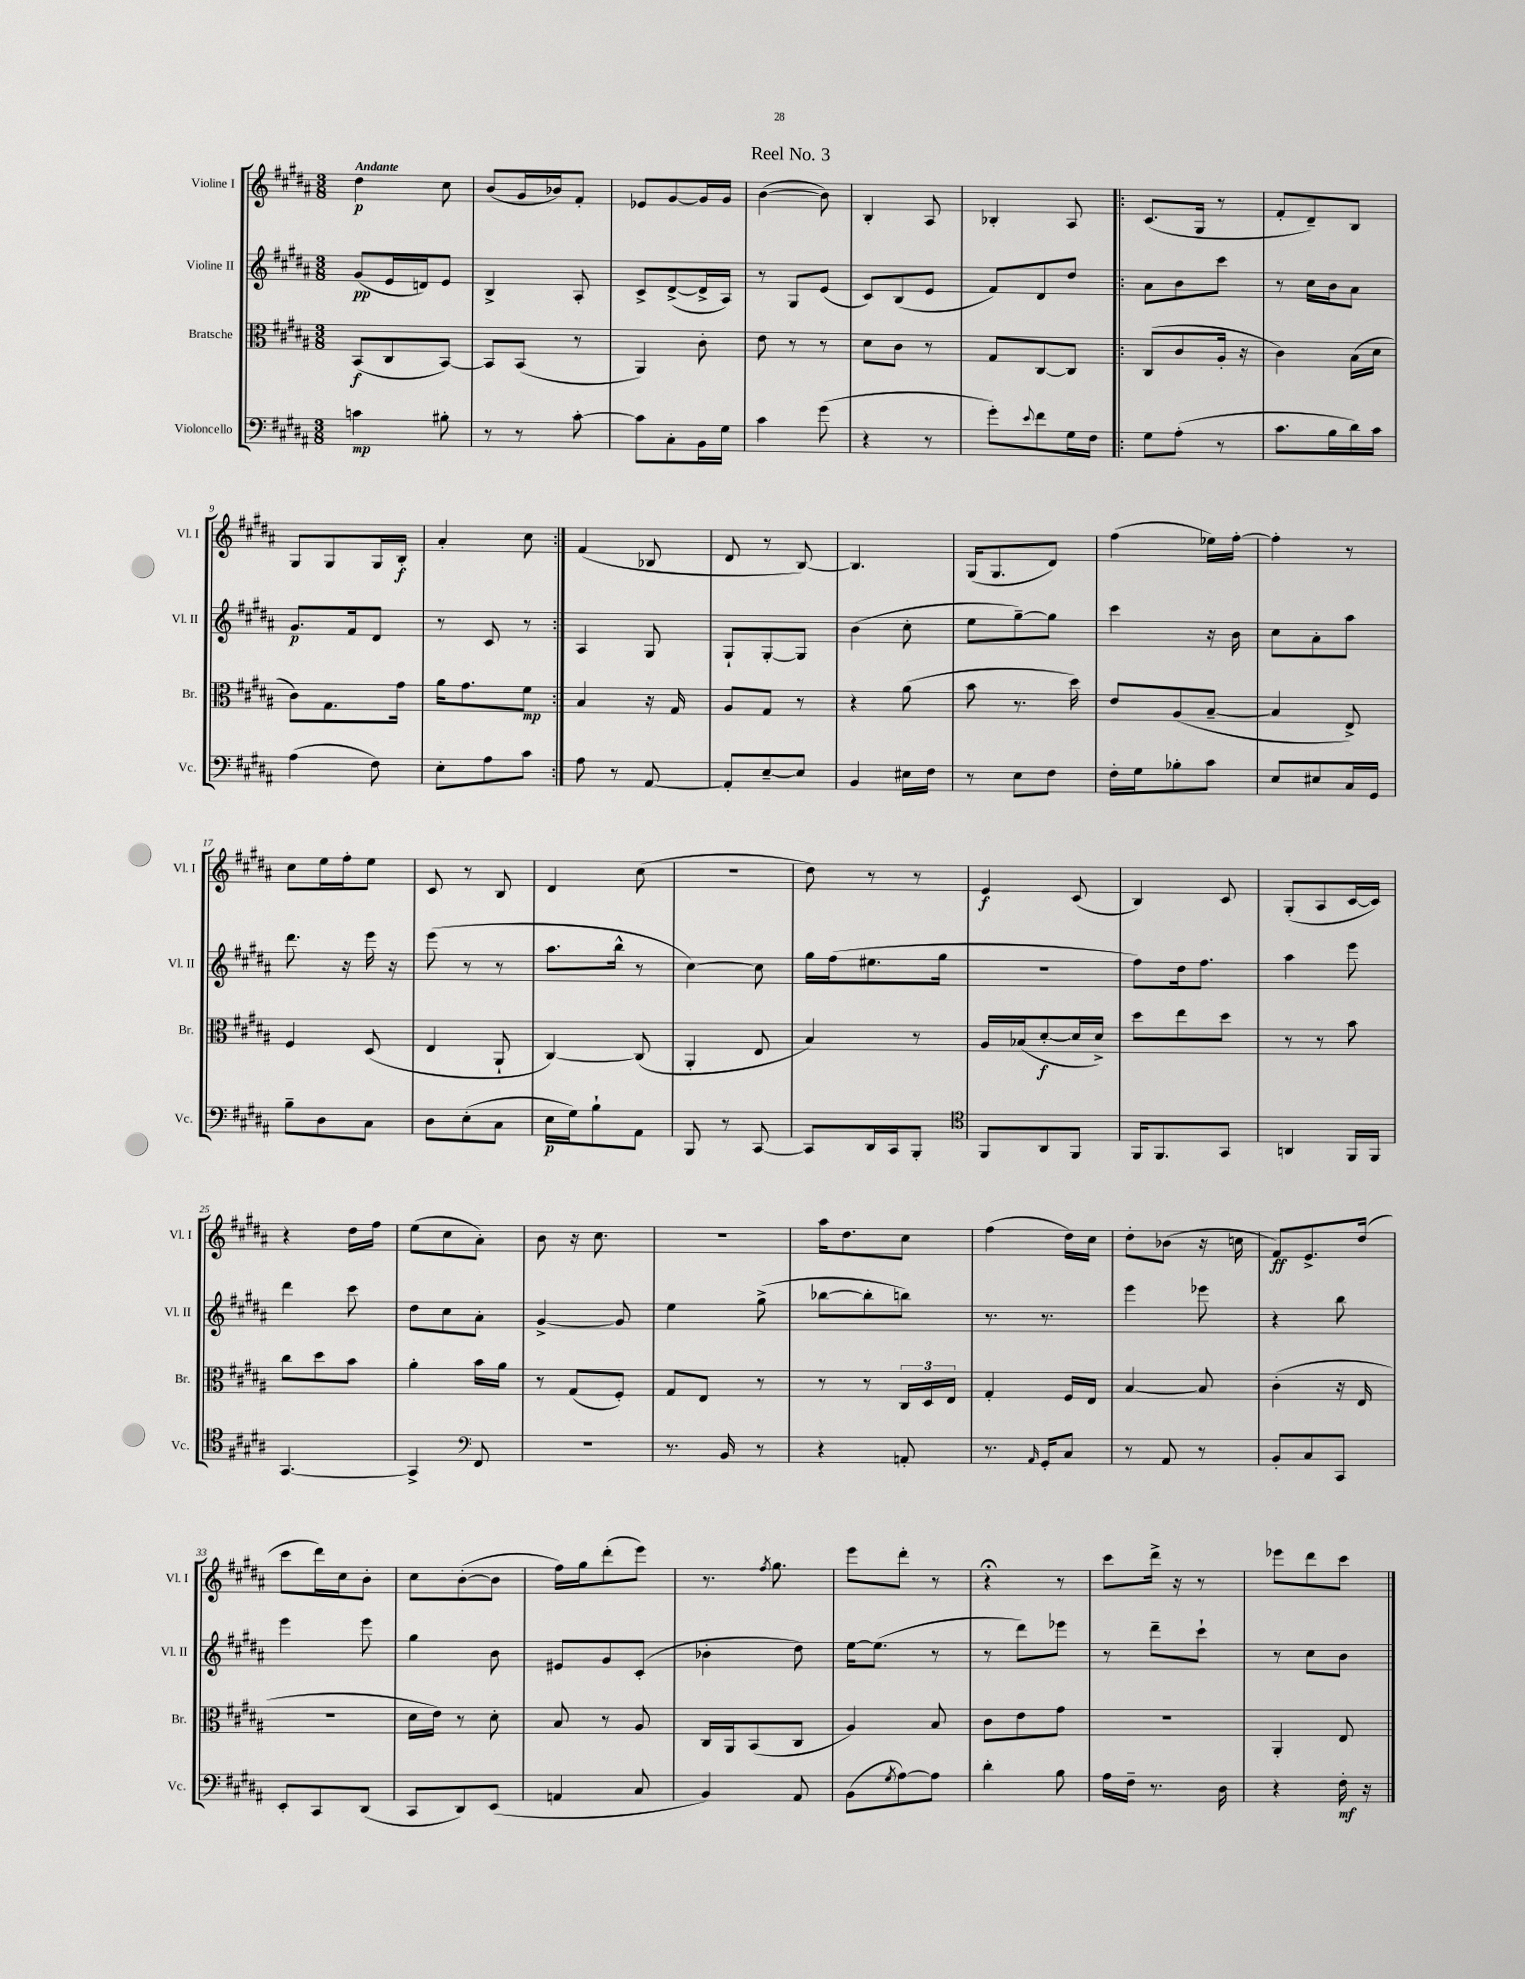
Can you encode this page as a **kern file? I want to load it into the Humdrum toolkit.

**kern	**dynam	**kern	**dynam	**kern	**dynam	**kern	**dynam
*part4	*part4	*part3	*part3	*part2	*part2	*part1	*part1
*staff4	*staff4	*staff3	*staff3	*staff2	*staff2	*staff1	*staff1
*I"Violoncello	*	*I"Bratsche	*	*I"Violine II	*	*I"Violine I	*
*I'Vc.	*	*I'Br.	*	*I'Vl. II	*	*I'Vl. I	*
*clefF4	*	*clefC3	*	*clefG2	*	*clefG2	*
*k[f#c#g#d#a#]	*	*k[f#c#g#d#a#]	*	*k[f#c#g#d#a#]	*	*k[f#c#g#d#a#]	*
*M3/8	*	*M3/8	*	*M3/8	*	*M3/8	*
=1	=1	=1	=1	=1	=1	=1	=1
!	!	!	!	!	!	!LO:TX:a:B:t=Andante	!
4cn\	mp	(8BB/L	f	(8g#/L	pp	4dd#\	p
.	.	8C#/	.	16e/L	.	.	.
.	.	.	.	16dn/J)	.	.	.
8B#X'\	.	[8BB/J)	.	8e/J	.	8cc#\	.
=2	=2	=2	=2	=2	=2	=2	=2
8r	.	8BB/L]	.	4B^/	.	(8b/L	.
8r	.	(8BB/J	.	.	.	16g#/L	.
.	.	.	.	.	.	16b-X/J)	.
[8c#'\	.	8r	.	8A#'/	.	8f#'/J	.
=3	=3	=3	=3	=3	=3	=3	=3
8c#\L]	.	4AA#/)	.	8c#^/L	.	8e-X/L	.
8C#'\	.	.	.	([8d#^/	.	[8g#/	.
16BB\L	.	8c#'\	.	16d#^/L]	.	16g#/L]	.
16G#\JJ	.	.	.	16A#/JJ)	.	16g#/JJ	.
=4	=4	=4	=4	=4	=4	=4	=4
4c#\	.	8e\	.	8r	.	([4b\	.
.	.	8r	.	8G#/L	.	.	.
(8g#\	.	8r	.	(8e/J	.	8b\])	.
=5	=5	=5	=5	=5	=5	=5	=5
4r	.	8d#\L	.	8c#/L)	.	4B'/	.
.	.	8c#\J	.	(8B/	.	.	.
8r	.	8r	.	8e/J	.	8A#/	.
=6	=6	=6	=6	=6	=6	=6	=6
8g#'\L)	.	8G#/L	.	8f#/L)	.	4B-X'/	.
8qqe/	.	.	.	.	.	.	.
8f#\	.	[8C#/	.	8d#/	.	.	.
16G#\L	.	8C#/J]	.	8dd#/J	.	8A#/	.
16F#\JJ	.	.	.	.	.	.	.
=7!|:	=7!|:	=7!|:	=7!|:	=7!|:	=7!|:	=7!|:	=7!|:
8G#\L	.	(8C#/L	.	8a#\L	.	(8.c#/L	.
(8A#'\J	.	8c#/	.	8b\	.	.	.
.	.	.	.	.	.	16G#/Jk	.
8r	.	16A#'/Jk	.	8ccc#\J	.	8r	.
.	.	16r	.	.	.	.	.
=8	=8	=8	=8	=8	=8	=8	=8
8.c#\L	.	4c#\)	.	8r	.	8f#'/L	.
.	.	.	.	16cc#\LL	.	8d#~/)	.
16B\L	.	.	.	16b\J	.	.	.
16d#\)	.	(16B\LL	.	8a#\J	.	8B/J	.
16c#\JJ	.	16d#\JJ	.	.	.	.	.
!!LO:LB:g=z
=9	=9	=9	=9	=9	=9	=9	=9
(4A#\	.	8c#\L)	.	8.g#/L	p	8G#/L	.
.	.	8.G#\	.	.	.	8G#/	.
.	.	.	.	16f#/k	.	.	.
8F#\)	.	.	.	8d#/J	.	16G#/L	.
.	.	16g#\Jk	.	.	.	16B'/JJ	f
=10	=10	=10	=10	=10	=10	=10	=10
8E'\L	.	16a#\KL	.	8r	.	4a#'/	.
.	.	8.g#\	.	.	.	.	.
8A#\	.	.	.	8c#/	.	.	.
8c#\J	.	8f#\J	mp	8r	.	8cc#\	.
=11:|!	=11:|!	=11:|!	=11:|!	=11:|!	=11:|!	=11:|!	=11:|!
8A#\	.	4B/	.	4A#/	.	(4f#/	.
8r	.	.	.	.	.	.	.
[8AA#/	.	16r	.	8G#/	.	8B-X/	.
.	.	16G#/	.	.	.	.	.
=12	=12	=12	=12	=12	=12	=12	=12
8AA#'/L]	.	8A#/L	.	8G#`/L	.	8d#/	.
[8E~/	.	8G#/J	.	[8G#'/	.	8r	.
8E/J]	.	8r	.	8G#/J]	.	[8B/)	.
=13	=13	=13	=13	=13	=13	=13	=13
4BB/	.	4r	.	(4b\	.	4.B/]	.
16E#X\LL	.	(8a#\	.	8cc#'\	.	.	.
16F#\JJ	.	.	.	.	.	.	.
=14	=14	=14	=14	=14	=14	=14	=14
8r	.	8b\	.	8ee\L	.	(16G#/KL	.
.	.	.	.	.	.	8.G#/	.
8E\L	.	8.r	.	[8gg#~\)	.	.	.
8F#\J	.	.	.	8gg#\J]	.	8d#/J)	.
.	.	16dd#\)	.	.	.	.	.
=15	=15	=15	=15	=15	=15	=15	=15
16F#'\LL	.	8e/L	.	4ccc#\	.	(4ff#\	.
16G#\J	.	.	.	.	.	.	.
8B-X'\	.	(8A#/	.	.	.	.	.
8c#\J	.	[8B~/J	.	16r	.	16ee-X\LL)	.
.	.	.	.	16b\	.	[16ff#'\JJ	.
=16	=16	=16	=16	=16	=16	=16	=16
8E/L	.	4B/]	.	8cc#\L	.	4ff#'\]	.
8E#X/	.	.	.	8a#'\	.	.	.
16C#/L	.	8E^/)	.	8aa#\J	.	8r	.
16GG#/JJ	.	.	.	.	.	.	.
!!LO:LB:g=z
=17	=17	=17	=17	=17	=17	=17	=17
8B~\L	.	4F#/	.	8.ddd#\	.	8cc#\L	.
8D#\	.	.	.	.	.	16ee\L	.
.	.	.	.	16r	.	16ff#'\J	.
8C#\J	.	(8D#/	.	16eee\	.	8ee\J	.
.	.	.	.	16r	.	.	.
=18	=18	=18	=18	=18	=18	=18	=18
8D#\L	.	4E/	.	(8eee\	.	8c#/	.
(8E'\	.	.	.	8r	.	8r	.
8C#\J	.	8AA#`/	.	8r	.	8B/	.
=19	=19	=19	=19	=19	=19	=19	=19
16E\LL	p	[4C#/)	.	8.aa#\L	.	4d#/	.
16G#\J)	.	.	.	.	.	.	.
8B`\	.	.	.	.	.	.	.
.	.	.	.	16bb^^\Jk	.	.	.
8AA#\J	.	(8C#/]	.	8r	.	(8cc#\	.
=20	=20	=20	=20	=20	=20	=20	=20
8BBB/	.	4AA#'/	.	[4cc#\)	.	4.r	.
8r	.	.	.	.	.	.	.
[8CC#/	.	8E/	.	8cc#\]	.	.	.
=21	=21	=21	=21	=21	=21	=21	=21
8CC#/L]	.	4B/)	.	16gg#\LL	.	8dd#\)	.
.	.	.	.	(16ff#\J	.	.	.
16DD#/L	.	.	.	8.ee#X\	.	8r	.
16CC#/J	.	.	.	.	.	.	.
8BBB'/J	.	8r	.	.	.	8r	.
.	.	.	.	16gg#\Jk	.	.	.
=22	=22	=22	=22	=22	=22	=22	=22
*clefC4	*	*	*	*	*	*	*
8FF#/L	.	16A#/LL	.	4.r	.	4e/	f
.	.	(16B-X/J	.	.	.	.	.
8AA#/	.	[8d#'/	f	.	.	.	.
8FF#/J	.	16d#/L]	.	.	.	(8c#/	.
.	.	16d#^/JJ)	.	.	.	.	.
=23	=23	=23	=23	=23	=23	=23	=23
16FF#/KL	.	8dd#\L	.	8ff#\L)	.	4B/)	.
8.FF#/	.	.	.	.	.	.	.
.	.	8ee\	.	16dd#\k	.	.	.
.	.	.	.	8.ff#\J	.	.	.
8GG#/J	.	8dd#\J	.	.	.	8c#/	.
=24	=24	=24	=24	=24	=24	=24	=24
4AAn/	.	8r	.	4aa#\	.	(8G#'/L	.
.	.	8r	.	.	.	8A#/	.
16FF#/LL	.	8b\	.	8eee\	.	[16c#/L	.
16FF#/JJ	.	.	.	.	.	16c#/JJ])	.
!!LO:LB:g=z
=25	=25	=25	=25	=25	=25	=25	=25
[4.GG#/	.	8cc#\L	.	4ddd#\	.	4r	.
.	.	8dd#\	.	.	.	.	.
.	.	8b\J	.	8ccc#\	.	16dd#\LL	.
.	.	.	.	.	.	16ff#\JJ	.
=26	=26	=26	=26	=26	=26	=26	=26
4GG#^/]	.	4a#'\	.	8dd#\L	.	(8ee\L	.
.	.	.	.	8cc#\	.	8cc#\	.
*clefF4	*	*	*	*	*	*	*
8FF#/	.	16b\LL	.	8a#'\J	.	8a#'\J)	.
.	.	16a#\JJ	.	.	.	.	.
=27	=27	=27	=27	=27	=27	=27	=27
4.r	.	8r	.	[4g#^/	.	8b\	.
.	.	(8G#/L	.	.	.	16r	.
.	.	.	.	.	.	8.cc#\	.
.	.	8F#'/J)	.	8g#/]	.	.	.
=28	=28	=28	=28	=28	=28	=28	=28
8.r	.	8G#/L	.	4ee\	.	4.r	.
.	.	8E/J	.	.	.	.	.
16BB/	.	.	.	.	.	.	.
8r	.	8r	.	(8gg#^\	.	.	.
=29	=29	=29	=29	=29	=29	=29	=29
4r	.	8r	.	[8bb-X\L	.	16aa#\KL	.
.	.	.	.	.	.	8.dd#\	.
.	.	8r	.	8bb-'\]	.	.	.
8AAn'/	.	24C#/LL	.	8bbn\J)	.	8cc#\J	.
.	.	24D#/	.	.	.	.	.
.	.	24E/JJ	.	.	.	.	.
=30	=30	=30	=30	=30	=30	=30	=30
8.r	.	4G#'/	.	8.r	.	(4ff#\	.
16qqAA#/	.	.	.	.	.	.	.
16GG#'/KL	.	.	.	8.r	.	.	.
8C#/J	.	16F#/LL	.	.	.	16dd#\LL)	.
.	.	16E/JJ	.	.	.	16cc#\JJ	.
=31	=31	=31	=31	=31	=31	=31	=31
8r	.	[4B/	.	4eee\	.	8dd#'\L	.
8AA#/	.	.	.	.	.	(8b-X\J	.
8r	.	8B/]	.	8eee-X\	.	16r	.
.	.	.	.	.	.	16ccn\	.
=32	=32	=32	=32	=32	=32	=32	=32
8BB'/L	.	(4c#'\	.	4r	.	8f#/L)	ff
8C#/	.	.	.	.	.	8.e^/	.
8CC#/J	.	16r	.	8bb\	.	.	.
.	.	16E/	.	.	.	(16dd#/Jk	.
!!LO:LB:g=z
=33	=33	=33	=33	=33	=33	=33	=33
8EE'/L	.	4.r	.	4eee\	.	8ccc#\L	.
8CC#/	.	.	.	.	.	16ddd#\L)	.
.	.	.	.	.	.	16cc#\J	.
(8DD#/J	.	.	.	8eee\	.	8b'\J	.
=34	=34	=34	=34	=34	=34	=34	=34
8CC#/L	.	16d#\LL	.	4gg#\	.	8cc#\L	.
.	.	16e\JJ)	.	.	.	.	.
8DD#/)	.	8r	.	.	.	([8b'\	.
(8EE/J	.	8d#'\	.	8b\	.	8b\J]	.
=35	=35	=35	=35	=35	=35	=35	=35
4AAn/	.	8B/	.	8e#X/L	.	16ff#\LL)	.
.	.	.	.	.	.	16gg#\J	.
.	.	8r	.	8g#/	.	(8ddd#'\	.
8C#/	.	8A#/	.	(8c#'/J	.	8eee\J)	.
=36	=36	=36	=36	=36	=36	=36	=36
4BB/)	.	16C#/LL	.	4b-X'\	.	8.r	.
.	.	16AA#/J	.	.	.	.	.
.	.	(8BB/	.	.	.	.	.
.	.	.	.	.	.	8qff#/	.
.	.	.	.	.	.	8.gg#\	.
8AA#/	.	8C#/J	.	8dd#\)	.	.	.
=37	=37	=37	=37	=37	=37	=37	=37
(8BB\L	.	4A#/)	.	[16ee\KL	.	8eee\L	.
.	.	.	.	(8.ee\J]	.	.	.
8qG#/	.	.	.	.	.	.	.
[8A#\)	.	.	.	.	.	8ddd#'\J	.
8A#\J]	.	8B/	.	8r	.	8r	.
=38	=38	=38	=38	=38	=38	=38	=38
4d#'\	.	8c#\L	.	8r	.	4r;<	.
.	.	8e\	.	8ddd#\L)	.	.	.
8B\	.	8g#\J	.	8eee-X\J	.	8r	.
=39	=39	=39	=39	=39	=39	=39	=39
16A#\LL	.	4.r	.	8r	.	8ccc#\L	.
16F#~\JJ	.	.	.	.	.	.	.
8.r	.	.	.	8ddd#~\L	.	16ddd#^\Jk	.
.	.	.	.	.	.	16r	.
.	.	.	.	8ccc#`\J	.	8r	.
16D#\	.	.	.	.	.	.	.
=40	=40	=40	=40	=40	=40	=40	=40
4r	.	4AA#'/	.	8r	.	8eee-X\L	.
.	.	.	.	8cc#\L	.	8ddd#\	.
16F#'\	mf	8E/	.	8b\J	.	8ccc#\J	.
16r	.	.	.	.	.	.	.
==	==	==	==	==	==	==	==
*-	*-	*-	*-	*-	*-	*-	*-
